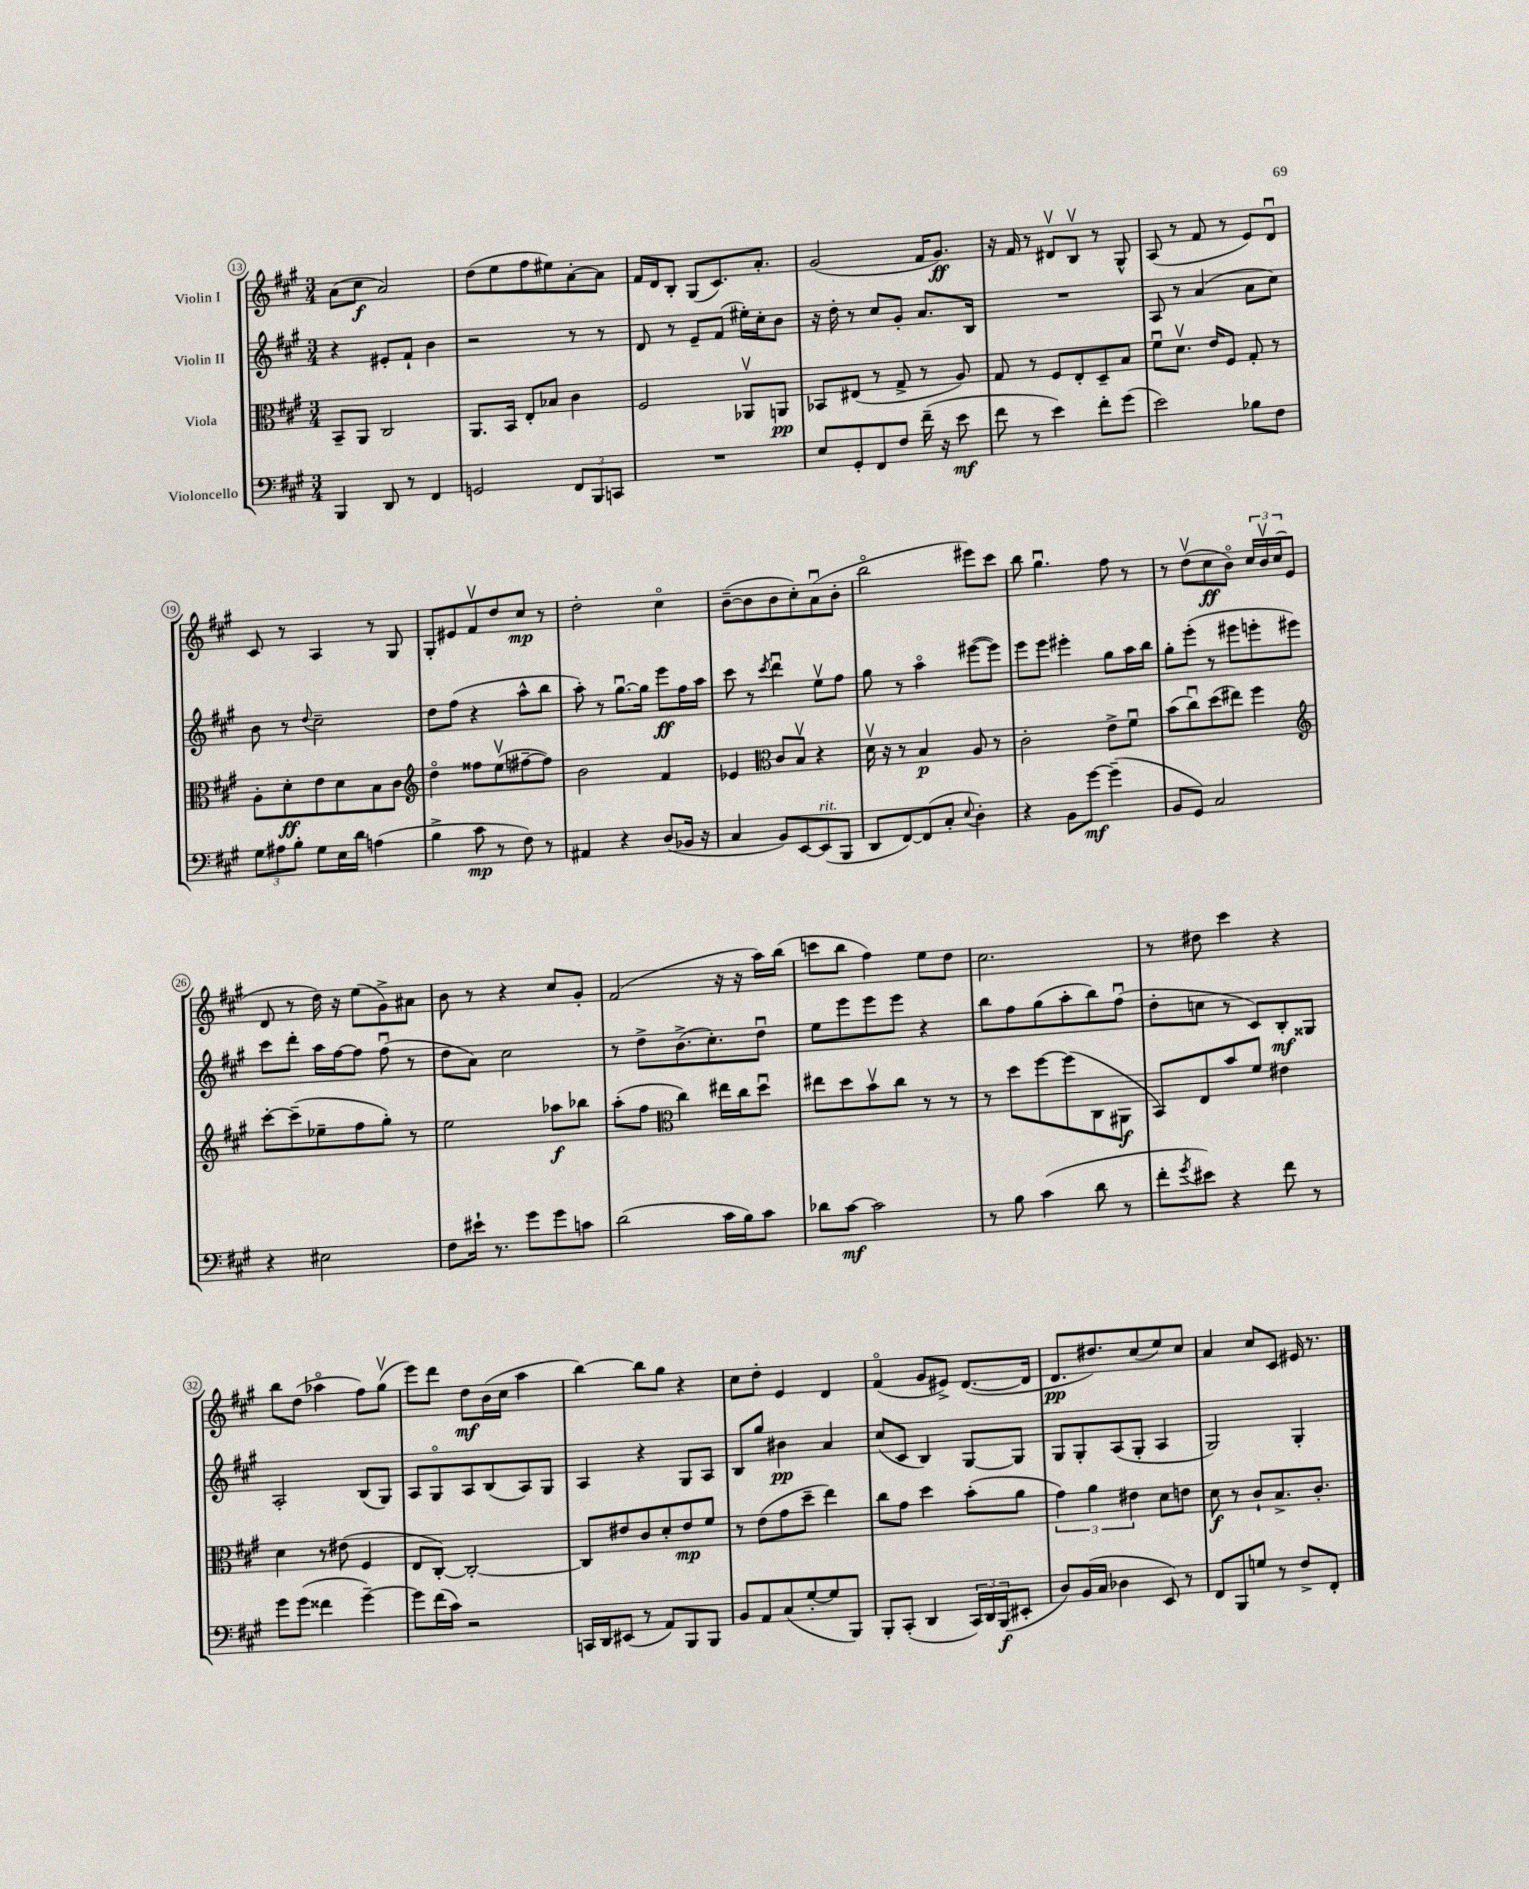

**kern	**kern	**kern	**kern
*staff4	*staff3	*staff2	*staff1
*clefF4	*clefC3	*clefG2	*clefG2
*k[f#c#g#]	*k[f#c#g#]	*k[f#c#g#]	*k[f#c#g#]
*M3/4	*M3/4	*M3/4	*M3/4
4BBB/	8BB~/L	4r	(8a\L
.	8AA/J	.	8cc#\J
8DD/	2C#/	8e#'/L	2a/)
8r	.	8f#`/J	.
4FF#/	.	4b\	.
=	=	=	=
2GG/	8.AA/L	2r	(8dd\L
.	.	.	8ee\
.	16BB/Jk	.	.
.	8E'/L	.	8ff#\
.	8B-/J	.	8ee#\)
12FF#/L	4c#\	8r	[8a'\
12BBB/	.	.	.
.	.	8r	8a\]J
12CC/J	.	.	.
=	=	=	=
2.r	2F#/	8d/	16f#/LL
.	.	.	16d/J
.	.	8r	8B'/J
.	.	8e~/L	(8G#/L
.	.	(8f#/J	8.c#/)
.	8AA-v/L	16ee#'\LL)	.
.	.	16cc#'\J	8.a'/J
.	8AA/J	8b\J	.
=	=	=	=
8E/L	8BB-/L	16r	(2g#/
.	.	16dd'\	.
8GG#'/	(8E#/J	8r	.
8FF#/	8r	8cc#/L	.
8F#/J	8G#^/	8g#'/J	.
(16f#~\	8r	8.a/L	16f#/LK
16r	.	.	8.g#/J)
8e\	8A/)	.	.
.	.	16B/Jk	.
=	=	=	=
8f#\	8G#/	2.r	16r
.	.	.	16f#/
8r	8r	.	8r
4e\)	8F#/L	.	8d#v/L
.	8E'/	.	8Bv/J
8f#'\L	8D~/	.	8r
(8g#\J	8B/J	.	8G#^^/
=	=	=	=
2e\)	8f#u\L	8A/	(8A/
.	8.dv\J	8r	8r
.	.	(4a/	8f#/
.	16e/LK	.	.
.	8F#/J	.	8r
8B-\L	8G#'/	8a\L	8e/L)
8F#\J	8r	8cc#\J)	8du/J
=	=	=	=
12G#\L	8A'\L	8b\	8c#/
12A#\	.	.	.
.	8d'\	8r	8r
12B'\J	.	.	.
.	.	8qqdd/	.
8G#\L	8e\	2cc#~\	4A/
16E\L	8d\	.	.
16d\JJ	.	.	.
(4A\	8B\	.	8r
.	8c#\J	.	8G#/
=	=	=	=
*	*clefG2	*	*
4B^\	4ddo\	8dd\L	8G#'/L
.	.	(8ff#\J	8e#/
8c#\	8ff##\L	4r	8f#v/
8r	(8eev\	.	8dd/
8F#\)	[8ff#~\	8aa^^\L	8cc#/J
8r	8ff#\]J)	8bb\J	8r
=	=	=	=
4AA#/	2b\	8aa'\)	2dd'\
.	.	8r	.
4r	.	[8.gg#u\L	.
.	.	16gg#\]Jk	.
(8D/L	4f#/	8eee\L	4cc#o\
16BB-/Jk	.	16ff#\L	.
16r	.	16aa\JJ	.
=	=	=	=
4C#/	4e-/	8ccc#\	([8b~\L
.	.	8r	8b\]
*	*clefC3	*	*
.	.	8qccc#/	.
8BB/L)	8c#/L	4dddu\	8b\
[8EE/	8Bv/J	.	8cc#'\)
(8EE/]	4r	8eev\L	(8au\
8BBB/J	.	8ff#\J	8b'\J
=	=	=	=
8DD/L	16dv\	8gg#\	2bbo\
.	16r	.	.
[8FF#/)	8r	8r	.
(8FF#/]	4B/	4aao\	.
8C#'/J	.	.	.
8qqE/	.	.	.
4D'\)	8A/	([8eee#\L	8eee#\L)
.	8r	8eee#\]J)	8ccc#\J
=	=	=	=
4r	2c#'\	8eee\L	8bb\
.	.	8eee\J	4.gg#u\
8BB\L	.	4eee#'\	.
[8g#\J	.	.	.
(4g#~\]	8e^\L	8gg#\L	8ff#\
.	8f#u\J	16aa\L	8r
.	.	16bb\JJ	.
=	=	=	=
8BB/L	(8b\L	8gg#'\L	8r
8GG#/J)	8cc#u\)	(8eee'\J	(8ddv\L
2C#/	(8dd\	8r	8cc#\
.	8ee#\J)	8eee#\L	8bo\J)
.	4ff#\	8eee'\	24cc#/LL
.	.	.	24bv/
.	.	.	(24cc#/J
.	.	8eee#\J)	8e/J
=	=	=	=
*	*clefG2	*	*
4r	[8ccc#'\L	8ccc#\L	8d/
.	(8ccc#~\]	8ddd'\J	8r
2E#\	8ee-~\	16aa\LL	16dd\)
.	.	[16ff#\J	16r
.	8ff#\	8ff#\]J	(8ee\L
.	8gg#'\J)	(8ff#u\	8g#^\)
.	8r	8r	8a#\J
=	=	=	=
8F#\L	2ee\	8dd\L	8b\
16e#`\Jk	.	8a\J)	8r
8.r	.	.	.
.	.	2cc#\	4r
8g#\L	.	.	.
8g#\	8aa-\L	.	8cc#/L
8c\J	8bb-\J	.	8g#'/J
=	=	=	=
(2d\	(8aa'\L	8r	(2f#/
.	8ff#\J	8dd^\L	.
*	*clefC3	*	*
.	4cc#\)	(8.b^\	.
.	.	8.cc#'\)	.
16c#\LL	16ee#\LL	.	16r
16B\J)	16cc#\J	.	16r
8c#\J	8ddu\J	8ddu\J	16aa\LL)
.	.	.	(16bb\JJ
=	=	=	=
8d-\L	8ee#\L	8ee\L	8ccc\L
[8c#\J	8dd\	8eee\	8bb\J
2c#\]	8bv\	8eee\	4ff#\)
.	8cc#\J	8eee\J	.
.	8r	4r	8ee\L
.	8r	.	8dd\J
=	=	=	=
8r	8r	8bb\L	2.cc#\
8B\	8dd\L	8ff#\	.
(4c#\	[8ff#\	(8gg#\	.
.	(8ff#\]	8aa'\	.
8d\	8C#\	8bb\)	.
8r	8AA#\J	(8ff#u\J	.
=	=	=	=
8f#'\L	8BB/L)	8dd'\L	8r
8qg#/	.	.	.
8e#\J)	8E/	8cc\J	8dd#\
4r	8b/	8r	4ccc#\
.	8f#/J	8c#/L)	.
8f#\	4e#\	8B'/	4r
8r	.	8G##/J	.
=	=	=	=
8g#\L	4d\	2A'/	8bb\L
(8g#\J	.	.	(8dd\J
4f##\	8r	.	4aa-o\
.	(8e#\	.	.
[4g#~\)	4F#/	(8B/L	8ff#\L)
.	.	8G#/J)	(8gg#v\J
=	=	=	=
8g#\]L	8E/L	8A/L	8eee\L)
(16f#\L	[8C#'/J)	8G#o/	8ddd\J
16c#\JJ)	.	.	.
2r	2C#'/_	8A/	8dd\L
.	.	(8B/	(16b\L
.	.	.	16cc#\JJ
.	.	8A/)	4aa\
.	.	8G#/J	.
=	=	=	=
16CC/LL	8C#/]L	4A/	[4bb\)
16DD/J	.	.	.
(8EE#/J	8e#/	.	.
8r	8c#/	4r	8bb\]L
8AA/L)	8d'/	.	8gg#\J
8BBB/	8e#/	8G#/L	4r
8BBB/J	8f#/J	8A/J	.
=	=	=	=
8BB/L	8r	8B/L	8cc#\L
8AA/	(8e\L	8gg#/J	8dd'\J
(8C#/	8g#\	4b#\	4e/
[8G#'/	8dd~\J	.	.
8G#/]	4ee\)	4a/	4d/
8BBB/J)	.	.	.
=	=	=	=
8BBB'/L	8cc#\L	(8cc#/L	(4f#o/
(8CC#'/J	8g#\J	8c#/J	.
4DD/	4dd\	4B/)	8g#/L
.	.	.	8e#^/J)
24CC#/LL)	(8b'\L	[8G#/L	([8.d/L
24DD/	.	.	.
(24BBB/J	.	.	.
8EE#'/J	8a\J	8G#/]J	.
.	.	.	16d/]Jk
=	=	=	=
8D/L)	6g#\)	8G#/L	8.d/L
(16BB/L	.	8G#'/	.
.	6a\	.	.
16C#/JJ	.	.	8.dd#/)
4D-\	.	(8A/	.
.	6e#\	.	.
.	.	8G#'/J	(8cc#/
8EE/)	8d\L	4A/	8ee/)
8r	8e\J	.	8cc#/J
=	=	=	=
8FF#/L	8d\	2G#/)	4a/
8BBB/	8r	.	.
8G/J	8c#`/L	.	8cc#/L
8r	8.B^/	.	8c#/J
8F#^/L	.	4G#'/	16e#/
.	8.c#'/J	.	8.r
8FF#'/J	.	.	.
==	==	==	==
*-	*-	*-	*-
